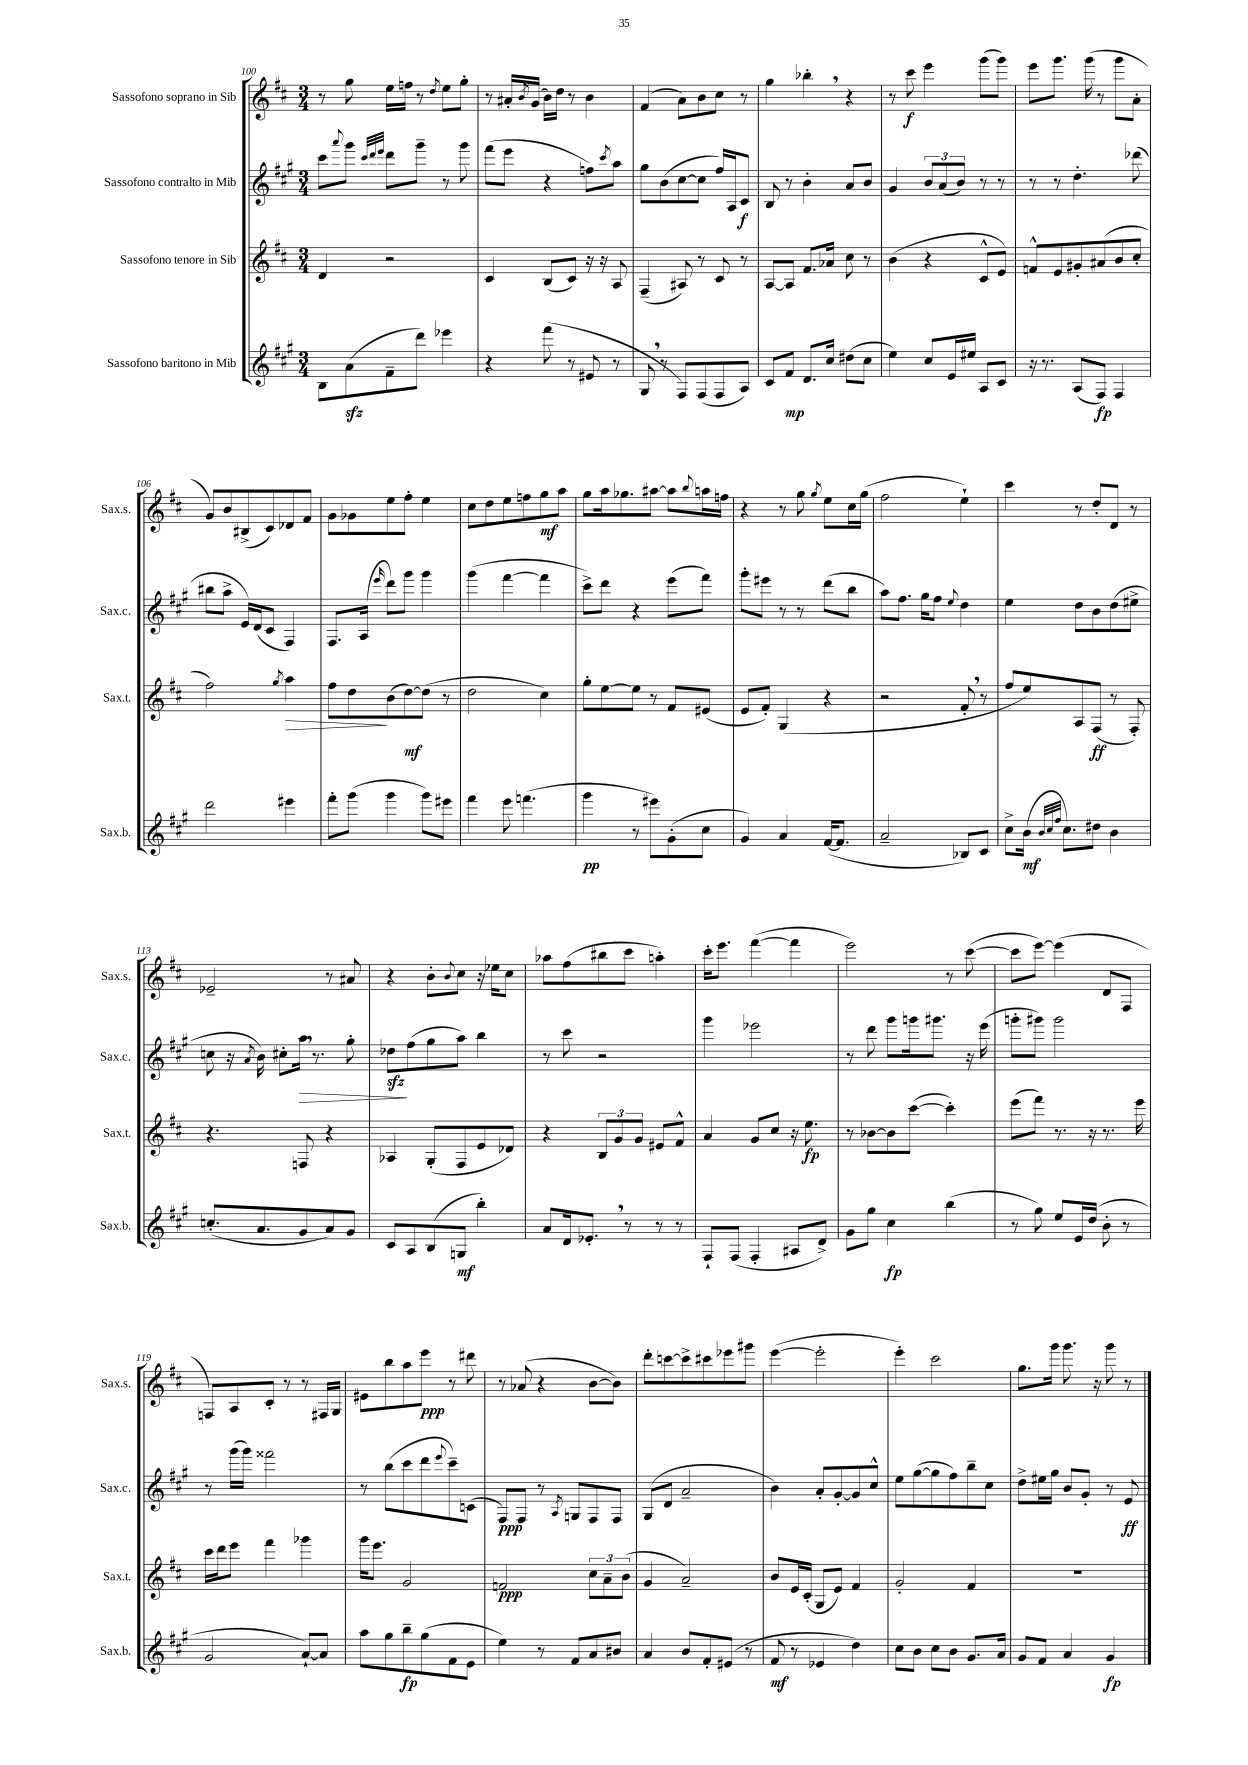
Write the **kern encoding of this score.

**kern	**dynam	**kern	**dynam	**kern	**dynam	**kern	**dynam
*part4	*part4	*part3	*part3	*part2	*part2	*part1	*part1
*staff4	*staff4	*staff3	*staff3	*staff2	*staff2	*staff1	*staff1
*I"Sassofono baritono in Mib	*	*I"Sassofono tenore in Sib	*	*I"Sassofono contralto in Mib	*	*I"Sassofono soprano in Sib	*
*I'Sax.b.	*	*I'Sax.t.	*	*I'Sax.c.	*	*I'Sax.s.	*
*clefG2	*	*clefG2	*	*clefG2	*	*clefG2	*
*k[f#c#g#]	*	*k[f#c#]	*	*k[f#c#g#]	*	*k[f#c#]	*
*M3/4	*	*M3/4	*	*M3/4	*	*M3/4	*
=100	=100	=100	=100	=100	=100	=100	=100
8B\L	.	4d/	.	8ccc#\L	.	8r	.
.	.	.	.	8qqaaa/	.	.	.
(8azz\	.	.	.	8ggg#\J	.	8gg\	.
.	.	.	.	32qqccc#/LLL	.	.	.
.	.	.	.	32qqddd/	.	.	.
.	.	.	.	32qqeee/JJJ	.	.	.
8f#~\	.	2r	.	8ddd\L	.	16ee\LL	.
.	.	.	.	.	.	16ffn\JJ	.
8ddd\J)	.	.	.	8ggg#~\J	.	8r	.
.	.	.	.	.	.	8qdd/	.
4eee-X\	.	.	.	8r	.	8ee\L	.
.	.	.	.	8ggg#\	.	8gg'\J	.
=101	=101	=101	=101	=101	=101	=101	=101
4r	.	4c#/	.	(8fff#\L	.	8r	.
.	.	.	.	8eee\J	.	16a#X'/LL	.
.	.	.	.	.	.	8qb/	.
.	.	.	.	.	.	(16g/JJ	.
(8fff#\	.	(8B/L	.	4r	.	16b\LL)	.
.	.	.	.	.	.	16dd\JJ	.
8r	.	8c#/J)	.	.	.	8r	.
8e#X/	.	16r	.	8ffn\L)	.	4b\	.
.	.	16r	.	.	.	.	.
.	.	.	.	8qccc#/	.	.	.
8r	.	8A/	.	8aa\J	.	.	.
=102	=102	=102	=102	=102	=102	=102	=102
8G#,/	.	(4F#~/	.	8gg#\L	.	(4f#/	.
8r	.	.	.	(8b\	.	.	.
8F#/L)	.	8A#X/)	.	[8cc#\	.	8a\L)	.
(8F#/	.	8r	.	8cc#\J]	.	8b\	.
8F#/	.	8c#/	.	16ff#/LL)	.	8cc#\J	.
.	.	.	.	16A/J	.	.	.
8A/J)	.	8r	.	8c#/J	f	8r	.
=103	=103	=103	=103	=103	=103	=103	=103
8c#/L	.	[8A/L	.	8B/	.	4gg\	.
8f#/J	mp	8A/J]	.	8r	.	.	.
8.d/L	.	8.f#/L	.	4b'\	.	4bb-X',\	.
16cc#/Jk	.	16a-X/Jk	.	.	.	.	.
(8dd#X\L	.	8cc#\	.	8a/L	.	4r	.
8cc#\J	.	8r	.	8b/J	.	.	.
=104	=104	=104	=104	=104	=104	=104	=104
4ee\)	.	(4b\	.	4g#/	.	8r	.
.	.	.	.	.	.	8ccc#\	f
8cc#/L	.	4r	.	12b/L	.	4eee\	.
.	.	.	.	(12a/	.	.	.
16e/L	.	.	.	.	.	.	.
.	.	.	.	12b/J)	.	.	.
16ee#X/JJ	.	.	.	.	.	.	.
8A/L	.	8c#^^/L	.	8r	.	(8ggg\L	.
8c#/J	.	8e/J)	.	8r	.	8ggg\J)	.
=105	=105	=105	=105	=105	=105	=105	=105
16r	.	8fn^^/L	.	8r	.	8eee\L	.
8.r	.	.	.	.	.	.	.
.	.	8e/	.	8r	.	8.ggg\J	.
(8A/L	.	8g#X'/	.	4.dd'\	.	.	.
.	.	.	.	.	.	(16ggg\	.
8F#/J)	fp	(8a#X/	.	.	.	8r	.
4F#/	.	8b/	.	.	.	8ggg\L	.
.	.	8cc#'/J	.	(8ddd-X\	.	8a'\J	.
!!LO:LB:g=z
=106	=106	=106	=106	=106	=106	=106	=106
2ddd\	.	2ff#\)	.	8bb#X\L	.	8g/L)	.
.	.	.	.	8aa^\J	.	8b/	.
.	.	.	.	16e/LL)	.	(8B#X^/	.
.	.	.	.	(16d/J	.	.	.
.	.	.	.	8c#/J	.	8c#/)	.
.	.	8qgg/	.	.	.	.	.
!	!	!	!LO:HP:b	!	!	!	!
4eee#X\	.	4aa\	>	4F#/)	.	8d-X/	.
.	.	.	.	.	.	8f#/J	.
=107	=107	=107	=107	=107	=107	=107	=107
8fff#'\L	.	8ff#\L	.	8.F#/L	.	8g\L	.
(8ggg#\J	.	8dd\	.	.	.	8g-X\	.
.	.	.	.	(16A/Jk	.	.	.
.	.	.	.	16qqeee/	.	.	.
4ggg#\	.	(8b\	]	8ddd\L)	.	8ee\	.
.	.	[8dd\)	mf	8ggg#\J	.	8ff#'\J	.
8ggg#\L)	.	(8dd\J]	.	4ggg#\	.	4ee\	.
8eee#X\J	.	8r	.	.	.	.	.
=108	=108	=108	=108	=108	=108	=108	=108
4fff#\	.	2dd\	.	(4ggg#\	.	8cc#\L	.
.	.	.	.	.	.	8dd\	.
8eee\	.	.	.	[4fff#\	.	8ee\	.
(4.fffn\	.	.	.	.	.	8ffn\	.
.	.	4cc#\)	.	4fff#\]	.	8gg\	mf
.	.	.	.	.	.	8aa\J	.
=109	=109	=109	=109	=109	=109	=109	=109
4ggg#\	pp	8gg'\L	.	8ccc#^\L)	.	8gg\L	.
.	.	[8ee\	.	8ddd\J	.	16aa\k	.
.	.	.	.	.	.	8.gg-X\	.
8r	.	8ee\J]	.	4r	.	.	.
8eee#X\L)	.	8r	.	.	.	[8aa#X\J	.
(8g#'\	.	8f#/L	.	(8eee\L	.	8aa#\L]	.
.	.	.	.	.	.	8qqbb/	.
8cc#\J	.	(8e#X/J	.	8fff#\J)	.	16aan\L	.
.	.	.	.	.	.	16ffn\JJ	.
=110	=110	=110	=110	=110	=110	=110	=110
4g#/)	.	8e/L	.	8ggg#'\L	.	4r	.
.	.	8f#'/J)	.	8eee#X\J	.	.	.
4a/	.	(4G/	.	8r	.	8r	.
.	.	.	.	8r	.	8gg\	.
.	.	.	.	.	.	8qgg/	.
([16f#/KL	.	4r	.	(8ddd\L	.	8ee\L	.
8.f#/J]	.	.	.	.	.	.	.
.	.	.	.	8bb\J	.	16cc#\L	.
.	.	.	.	.	.	(16gg\JJ	.
=111	=111	=111	=111	=111	=111	=111	=111
2a~/	.	2r	.	8aa\L)	.	2ff#\	.
.	.	.	.	8.ff#\J	.	.	.
.	.	.	.	16gg#\KL	.	.	.
.	.	.	.	8ff#\J	.	.	.
.	.	.	.	8qqee/	.	.	.
8B-X/L)	.	8f#',/	.	4dd\	.	4ee`\)	.
8c#/J	.	8r	.	.	.	.	.
=112	=112	=112	=112	=112	=112	=112	=112
8cc#^\L	.	8ff#/L	.	4ee\	.	4ccc#\	.
(16b\Jk	mf	8ee/)	.	.	.	.	.
32qqb/LLL	.	.	.	.	.	.	.
32qqcc#/	.	.	.	.	.	.	.
32qqff#/JJJ	.	.	.	.	.	.	.
8.cc#\L)	.	.	.	.	.	.	.
.	.	8A/	.	8dd\L	.	8r	.
8dd#X\J	.	(8F#/J	ff	8b\	.	8dd'/L	.
4b\	.	8r	.	(8dd\	.	8d/J	.
.	.	8F#'/)	.	8ee#X^\J	.	8r	.
!!LO:LB:g=z
=113	=113	=113	=113	=113	=113	=113	=113
(8.ccn'/L	.	4.r	.	8ccn\	.	2e-X~/	.
.	.	.	.	16r	.	.	.
.	.	.	.	8qa/	.	.	.
8.a/	.	.	.	16b\)	.	.	.
.	.	.	.	8cc#X'\L	.	.	.
!	!	!	!	!	!LO:HP:b	!	!
8g#/	.	8Fn/	.	16aa,\Jk	>	.	.
.	.	.	.	8.r	.	.	.
8a/)	.	4r	.	.	.	8r	.
8g#/J	.	.	.	8gg#'\	.	8a#X/	.
=114	=114	=114	=114	=114	=114	=114	=114
8c#/L	.	4A-X/	.	8dd-Xzz\L	.	4r	.
8A/	.	.	.	(8ff#\	]	.	.
(8B/	.	(8G'/L	.	8gg#\	.	8b'\L	.
.	.	.	.	.	.	8qqb/	.
8Gn/J	mf	8F#/	.	8aa\J)	.	8cc#\J	.
4bb'\)	.	8e/	.	4bb\	.	16r	.
.	.	.	.	.	.	16ee-X\KL	.
.	.	8d-X/J)	.	.	.	8cc#\J	.
=115	=115	=115	=115	=115	=115	=115	=115
8a/L	.	4r	.	8r	.	8aa-X\L	.
16d/k	.	.	.	8ccc#\	.	(8ff#\	.
8.e-X',/J	.	.	.	.	.	.	.
.	.	12B/L	.	2r	.	8bb#X\	.
.	.	12g/	.	.	.	.	.
8r	.	.	.	.	.	8ccc#\J	.
.	.	12g/J	.	.	.	.	.
8r	.	8e#X/L	.	.	.	4aan'\)	.
8r	.	8f#^^/J	.	.	.	.	.
=116	=116	=116	=116	=116	=116	=116	=116
8F#`/L	.	4a/	.	4ggg#\	.	16ccc#'\KL	.
.	.	.	.	.	.	8.eee\J	.
(8F#/J	.	.	.	.	.	.	.
4F#'/	.	8g/L	.	2eee-X\	.	([4fff#\	.
.	.	8cc#/J	.	.	.	.	.
8A#X/L	.	16r	.	.	.	4fff#\]	.
.	.	8.ee\	fp	.	.	.	.
8d^/J)	.	.	.	.	.	.	.
=117	=117	=117	=117	=117	=117	=117	=117
8g#\L	.	8r	.	8r	.	2eee\)	.
8gg#\J	.	[8b-X\L	.	8ddd\	.	.	.
4cc#\	fp	8b-\]	.	8ggg#\L	.	.	.
.	.	([8ccc#\J	.	16gggn\k	.	.	.
.	.	.	.	8.ggg#X\J	.	.	.
(4bb\	.	4ccc#'\])	.	.	.	8r	.
.	.	.	.	16r	.	([8ccc#\	.
.	.	.	.	(16eee\	.	.	.
=118	=118	=118	=118	=118	=118	=118	=118
8r	.	(8eee\L	.	8gggn'\L	.	8ccc#\L]	.
8gg#\)	.	8fff#\J)	.	8ggg#X\J)	.	[8eee\J)	.
8ee/L	.	8.r	.	2ggg#\	.	(4eee\]	.
16e/L	.	.	.	.	.	.	.
(16dd/JJ	.	16r	.	.	.	.	.
8b'\	.	8.r	.	.	.	8d/L	.
8r	.	.	.	.	.	8F#/J	.
.	.	16eee\	.	.	.	.	.
!!LO:LB:g=z
=119	=119	=119	=119	=119	=119	=119	=119
2g#/	.	16ccc#\LL	.	8r	.	8Fn/L)	.
.	.	16ddd\J	.	.	.	.	.
.	.	8eee\J	.	(16ggg#\LL	.	8A/	.
.	.	.	.	16ggg#\JJ)	.	.	.
.	.	4fff#\	.	2fff##X\	.	8c#'/J	.
.	.	.	.	.	.	8r	.
[8a`/L)	.	4ggg-X\	.	.	.	8r	.
8a/J]	.	.	.	.	.	16F#X/LL	.
.	.	.	.	.	.	16G/JJ	.
=120	=120	=120	=120	=120	=120	=120	=120
8aa\L	.	16ggg\KL	.	8r	.	8e#X\L	.
.	.	8.eee\J	.	.	.	.	.
8gg#\	.	.	.	(8bb\L	.	8bb\	.
8bb~\	fp	2g/	.	8ccc#\	.	8aa\	.
(8gg#\	.	.	.	8ddd\	.	8eee\J	ppp
.	.	.	.	8qqeee/	.	.	.
8f#\	.	.	.	8ccc#~\)	.	8r	.
8e\J	.	.	.	(8cn\J	.	8ddd#X\	.
=121	=121	=121	=121	=121	=121	=121	=121
4ee\)	.	2fn/	ppp	8F#/L)	ppp	8r	.
.	.	.	.	8F#/J	.	(8a-X/	.
8r	.	.	.	8r	.	4r	.
.	.	.	.	8qA/	.	.	.
8f#/L	.	.	.	8Gn/L	.	.	.
8a/	.	12cc#\L	.	8F#/	.	[8b\L	.
.	.	12a~\	.	.	.	.	.
8b#X/J	.	.	.	8F#/J	.	8b\J])	.
.	.	(12b\J	.	.	.	.	.
=122	=122	=122	=122	=122	=122	=122	=122
4a/	.	4g/	.	(8G#/L	.	8ddd'\L	.
.	.	.	.	8d/J	.	[8cccn\	.
8b/L	.	2a~/)	.	2a~/	.	8ccc^\]	.
8f#'/	.	.	.	.	.	8ccc#X\	.
(8e#X/J	.	.	.	.	.	8eee-X\	.
8r	.	.	.	.	.	8ggg#X\J	.
=123	=123	=123	=123	=123	=123	=123	=123
8f#/	mf	8b/L	.	4b\)	.	([4eee\	.
8r	.	16e/L	.	.	.	.	.
.	.	(16c#'/JJ	.	.	.	.	.
4e-X/	.	8G/L	.	8a'/L	.	2eee'\]	.
.	.	8e/J)	.	[8g#'/	.	.	.
4dd\)	.	4f#/	.	8g#/]	.	.	.
.	.	.	.	8cc#^^/J	.	.	.
=124	=124	=124	=124	=124	=124	=124	=124
8cc#\L	.	2g'/	.	8ee\L	.	4eee'\)	.
8b\J	.	.	.	([8gg#\	.	.	.
8cc#\L	.	.	.	8gg#\]	.	2ccc#\	.
8b\J	.	.	.	8ff#\)	.	.	.
8.g#/L	.	4f#/	.	8bb~\	.	.	.
.	.	.	.	8cc#\J	.	.	.
16a/Jk	.	.	.	.	.	.	.
=125	=125	=125	=125	=125	=125	=125	=125
8g#/L	.	2.r	.	8dd^\L	.	8.gg\L	.
8f#/J	.	.	.	16ee#X\L	.	.	.
.	.	.	.	16gg#\JJ	.	16ggg\Jk	.
4a/	.	.	.	8b/L	.	8.ggg\	.
.	.	.	.	8g#'/J	.	.	.
.	.	.	.	.	.	16r	.
4g#/	fp	.	.	8r	.	8ggg\	.
.	.	.	.	8e/	ff	8r	.
==	==	==	==	==	==	==	==
*-	*-	*-	*-	*-	*-	*-	*-
